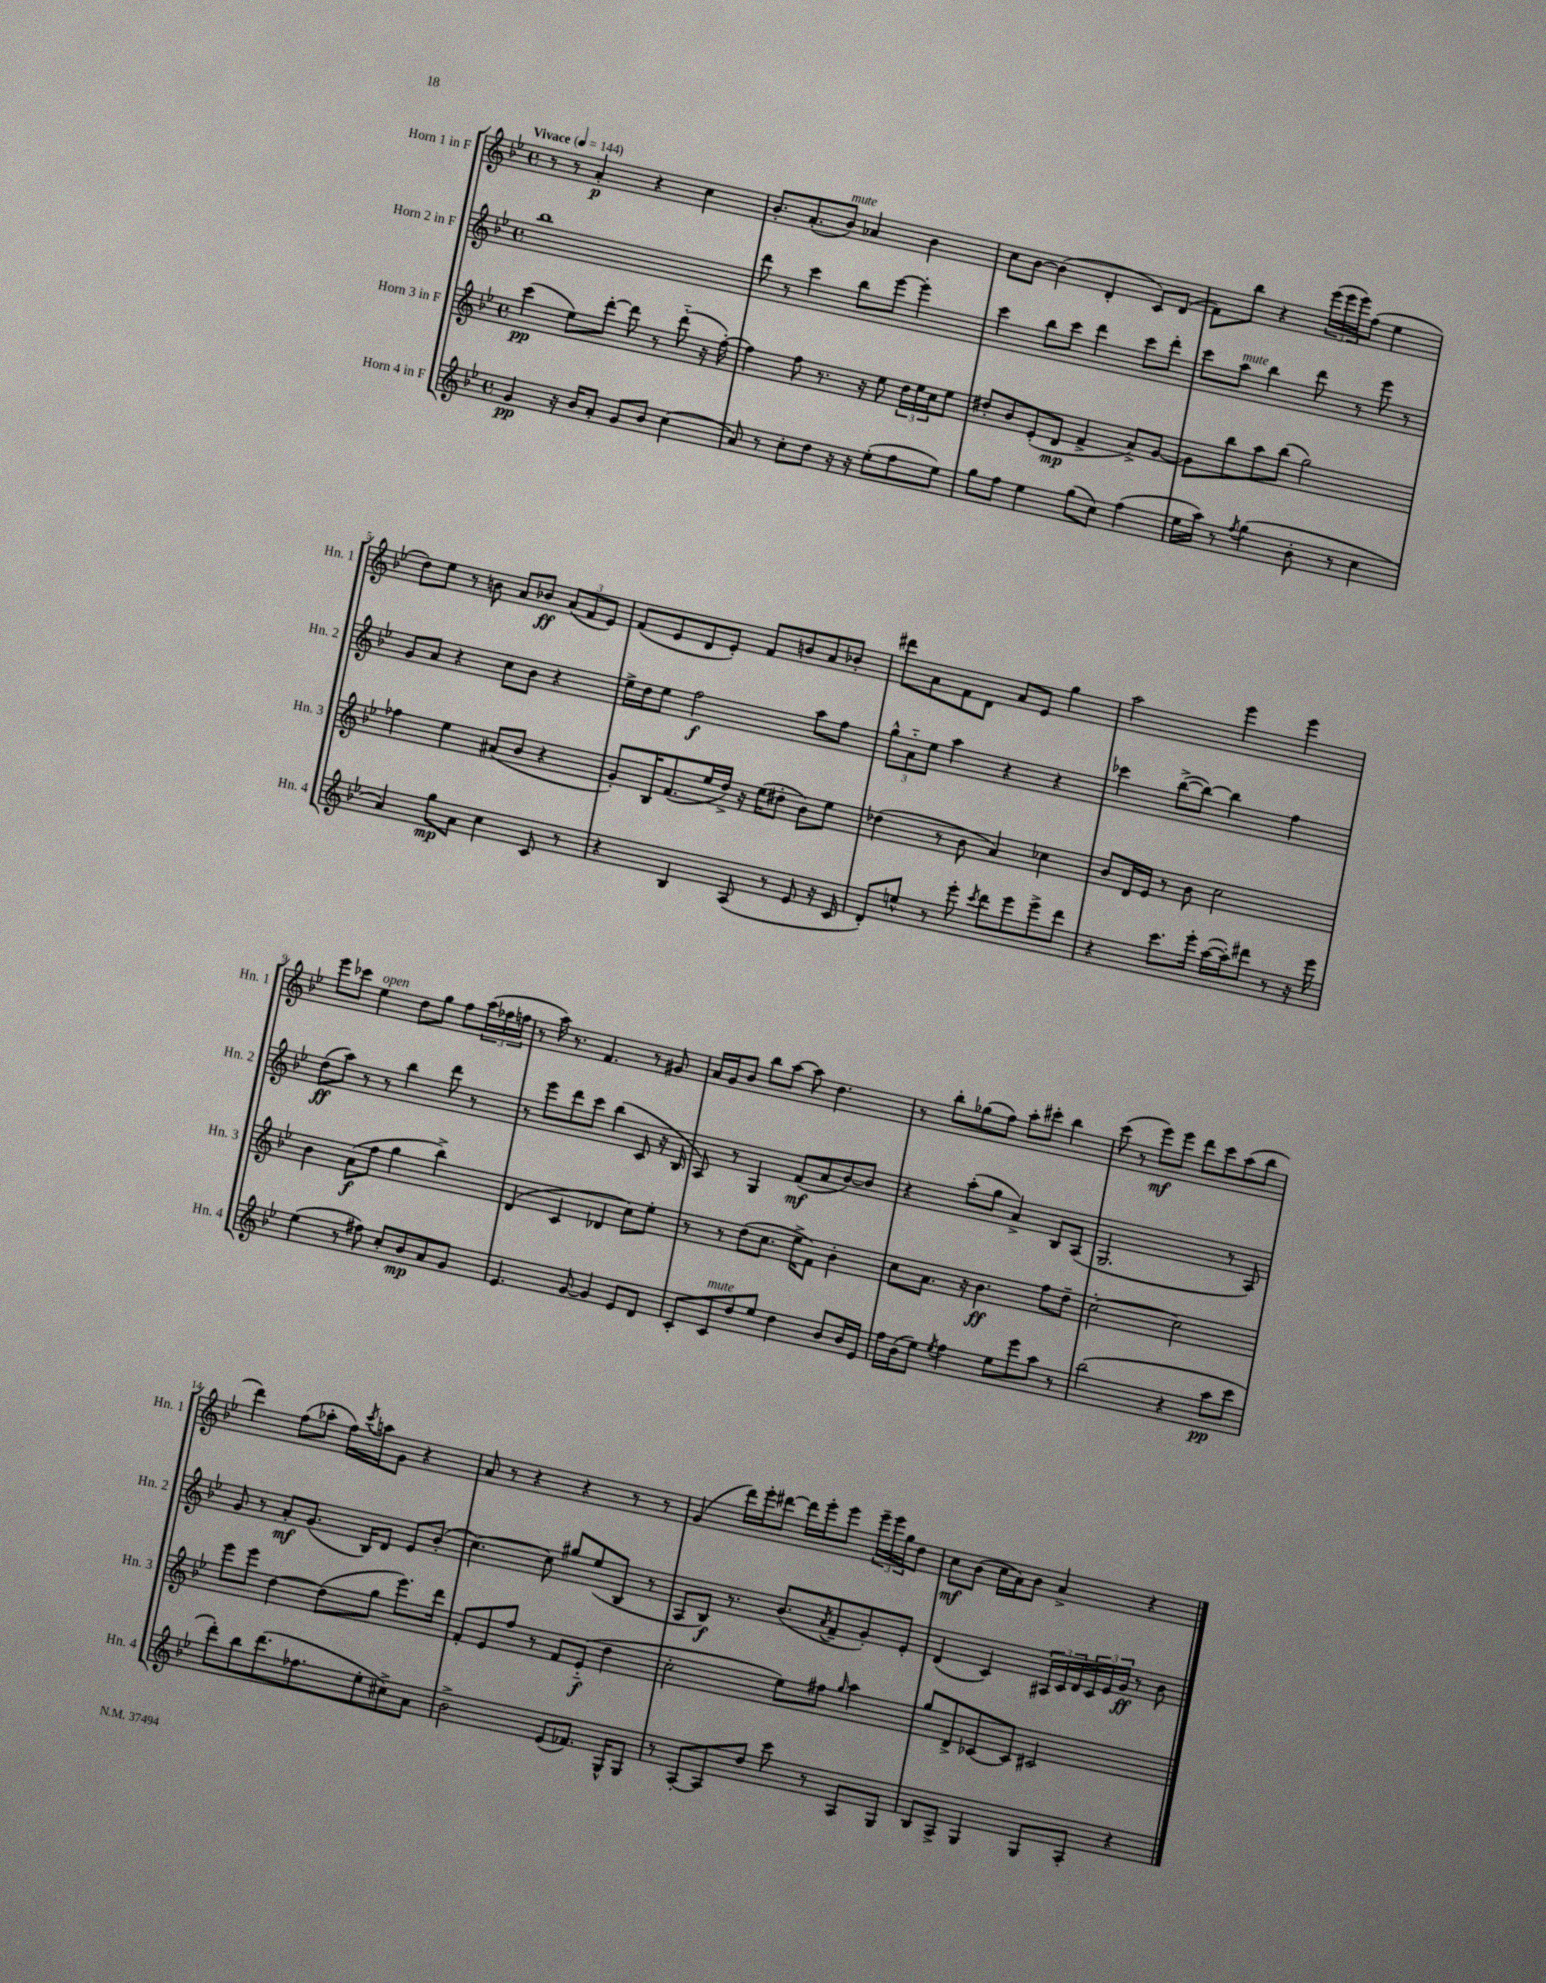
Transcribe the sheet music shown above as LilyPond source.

<<
\new StaffGroup <<
\new Staff = "s0" \with { instrumentName = "Horn 1 in F" shortInstrumentName = "Hn. 1" } {
    \clef treble \key bes \major \defaultTimeSignature \time 4/4 \tempo "Vivace" 4 = 144
    r8 r8 a'4-.\p r4 c''4 |
    bes'8.-. a'8.-.( bes'8^\markup { \italic "mute" }) aes'4 bes'4 |
    c''8 bes'8~ bes'4( d'4-. c'8) d'8( |
    f'8) bes''8 r4 \tuplet 3/2 { ees'''16( ees'''16 ees'''16) } f''8( ees''4 |
    d''8) ees''8 r8 b'8 a'8 bes'8\ff \tuplet 3/2 { a'8( f'8 ees'8) } |
    f'8( ees'8 d'8 ees'8-.) f'8 b'8 a'8 bes'8-. |
    dis'''8 a'8 f'8 d'8 a'8 ees'8 g''4 |
    a''2 ees'''4 ees'''4 |
    ees'''8 ces'''8 ees''4^\markup { \italic "open" } d''8 g''8 f''8 \tuplet 3/2 { a''16( fes''16 f''16 } |
    r8 a''16) r8. f'4. r8 gis'8 |
    a'16 g'16 bes'8 bes''8 a''8~ a''8 d''4. |
    r8 bes''8-. ges''8( f''8) a''8-. cis'''8-. bes''4 |
    c'''8( r8 ees'''8\mf) ees'''8 d'''8 c'''8 a''8( bes''8 |
    d'''4) f''8( aes''8-. f''16) \acciaccatura { c'''8 } a''16 g'8 r4 |
    a'8 r8 r4 r4 r8 r8 |
    g'4( d'''16) ees'''16-. dis'''8~ dis'''16 ees'''16-. ees'''8 \tuplet 3/2 { ees'''16-- ees'''16 g''16 } d''8 |
    c''8\mf bes'8( c''16 a'16) bes'8 a'4-> r4 \bar "|." |
}
\new Staff = "s1" \with { instrumentName = "Horn 2 in F" shortInstrumentName = "Hn. 2" } {
    \clef treble \key bes \major \defaultTimeSignature \time 4/4
    bes''1 |
    d'''8 r8 c'''4 bes''8 ees'''8~ ees'''4-. |
    c'''4 bes''8 c'''8 d'''4 c'''8 d'''8-. |
    c'''8 a''8^\markup { \italic "mute" } bes''4 d'''8 r8 ees'''8 r8 |
    g'8 a'8 r4 c''8 bes'8 r4 |
    ees''16-> d''16 ees''8 f''2\f a''8 f''8 |
    \tuplet 3/2 { g''8-^ a'8-_ ees''8 } a''4 r4 r4 |
    ces'''4 bes''8~->( bes''8~) bes''4 f''4 |
    d''8\ff( a''8) r8 r8 bes''4 d'''8 r8 |
    r8 ees'''8 d'''8 c'''8 bes''4( c'8 r16 bes16 |
    a8) r8 g4 f'8\mf( a'8 bes'8~) bes'8 |
    r4 a''8-.( g''8 a'4->) bes8 a8( |
    g2. r8 a8) |
    g'8 r8 a'8-.\mf g'8.( bes16) d'8 ees'8 bes'8-.( |
    c''4.~) c''8 gis''8 ees''8( bes8 r8 |
    a8 bes8\f) r8. bes'8.( \acciaccatura { a'8 } f'8-- g'8-.) ees'8-. |
    d'4( c'4) \tuplet 3/2 { ais16 c'16 d'16 } \tuplet 3/2 { c'16 ees'16 g'16\ff } r8 bes'8 \bar "|." |
}
\new Staff = "s2" \with { instrumentName = "Horn 3 in F" shortInstrumentName = "Hn. 3" } {
    \clef treble \key bes \major \defaultTimeSignature \time 4/4
    c'''4\pp( ees''8) d'''8~-. d'''8 r8 d'''8-_( r16 f''16~-.) |
    f''4 f''8 r8. r16 ees''8 \tuplet 3/2 { d''16 ees''16 c''16 } ees''8 |
    dis''8-. bes'8 ees'8-.( d'8\mp f'4-> a'8->) g'8~ |
    g'8 bes''8 a''8 bes''8( g''2) |
    fes''4 ees''4 ais'8( bes'8 r4 |
    g'8-.) bes16 f'8.( ees''16 d''16->) r16 ees''16( dis''8-. bes'8) ees''8 |
    des''4( r8 bes'8 a'4) ces''4 |
    bes'8 d'16 ees'16 r8 bes'8 c''2 |
    bes'4 a'8\f( f''8 g''4 bes''4->) |
    d'4( c'4 des'4 c''8) ees''8-. |
    r8 r8 d''8( c''8. ees''16-> f'8) bes'4-. |
    c''8 a'8. r16 bes'4.\ff f''8 d''8-- |
    c''2~-. c''2 |
    ees'''8 ees'''8 d''4~ d''8( g''8 ees'''8.) d'''16 |
    f'8-. ees'8 f''8 r8 f'8 ees'8-_\f( d''4 |
    c''2-. ees''8) fis''8 \grace { g''16 } a''4 |
    g''8 d'8-> ces'8~ ces'8 cis'2 \bar "|." |
}
\new Staff = "s3" \with { instrumentName = "Horn 4 in F" shortInstrumentName = "Hn. 4" } {
    \clef treble \key bes \major \defaultTimeSignature \time 4/4
    g'4\pp r16 bes'16 a'8-. g'8 bes'8 c''4( |
    a'8) r8 c''8-. d''8 r16 r16 ees''8-.( f''8 ees''8) |
    g''8 f''8 ees''4 g''8( c''8) f''4( |
    ees''16 a''16) r8 \acciaccatura { f''8 } g''4( bes'8-. r8 c''4 |
    a'4) g''8\mp a'8 c''4 c'8 r8 |
    r4 bes4 a8( r8 ees'8 r16 c'16 |
    d'8-.) e''8-^ r8 ees'''8-. \acciaccatura { c'''8 } d'''8 ees'''8 ees'''8-> d'''8 |
    r4 c'''8. ees'''16-. a''16~( a''16-.) dis'''8 r8 r16 ees'''16 |
    ees''4( r8 fis''8) c''8-. bes'8\mp a'8 g'8 |
    ees'4. g'8~ g'4 ees'8 d'8 |
    c'8-. c'8^\markup { \italic "mute" } d''8 ees''8 d''4 bes'8 bes'16 ees'16 |
    f''16 bes'16( ees''8) \acciaccatura { ees''8 } f''4 ees''8 ees'''8 a''8 r8 |
    bes''2( r4 a''8\pp c'''8 |
    d'''8-.) bes''8 d'''8.( fes''8. ees''8-. cis''8->) a'8 |
    bes'2-> ees'8( fes'8.) g16-^ g8 |
    r8 a8~-. a8 d''8 c'''8 r8 a8 g8 |
    bes8 a8-> g4 g8 a8-. r4 \bar "|." |
}
>>
>>
